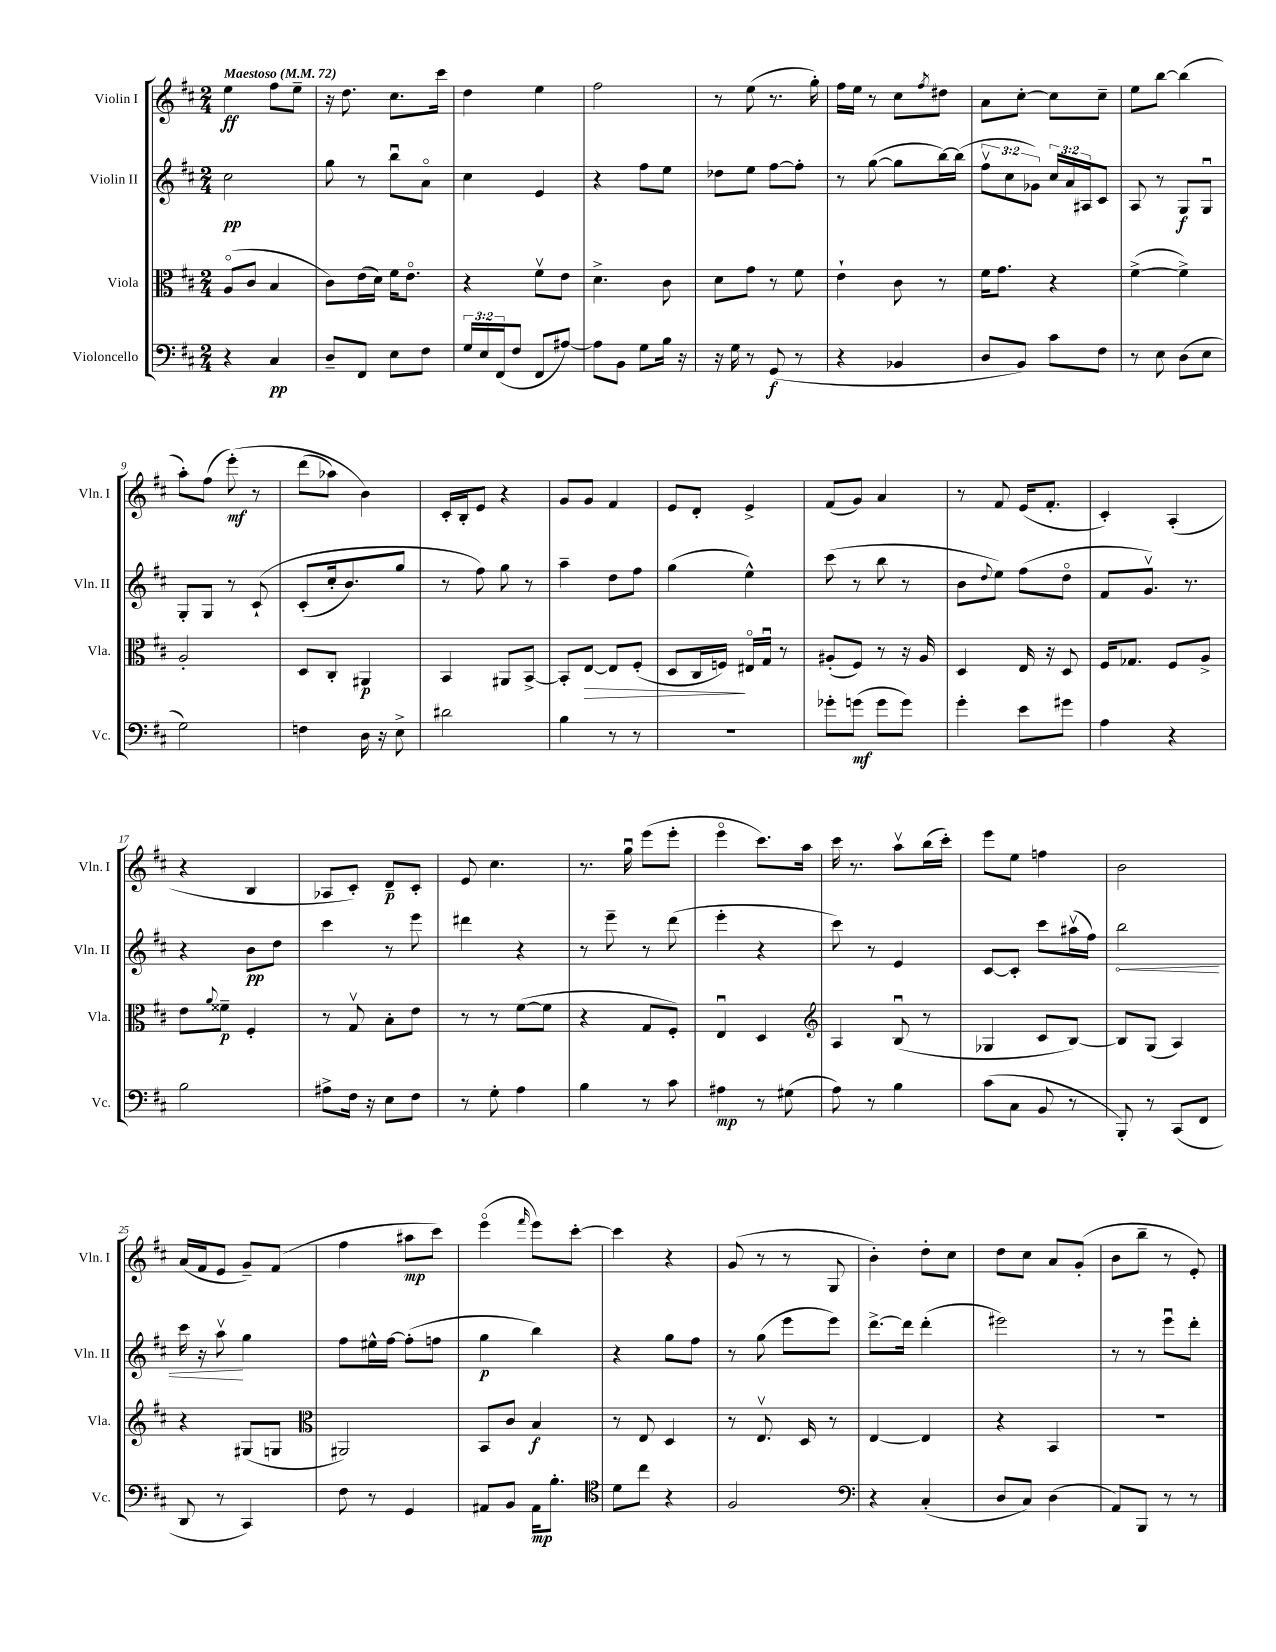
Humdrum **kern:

**kern	**dynam	**kern	**dynam	**kern	**dynam	**kern	**dynam
*part4	*part4	*part3	*part3	*part2	*part2	*part1	*part1
*staff4	*staff4	*staff3	*staff3	*staff2	*staff2	*staff1	*staff1
*I"Violoncello	*	*I"Viola	*	*I"Violin II	*	*I"Violin I	*
*I'Vc.	*	*I'Vla.	*	*I'Vln. II	*	*I'Vln. I	*
*clefF4	*	*clefC3	*	*clefG2	*	*clefG2	*
*k[f#c#]	*	*k[f#c#]	*	*k[f#c#]	*	*k[f#c#]	*
*M2/4	*	*M2/4	*	*M2/4	*	*M2/4	*
*MM72	*	*MM72	*	*MM72	*	*MM72	*
=1	=1	=1	=1	=1	=1	=1	=1
!	!	!	!	!	!	!LO:TX:a:B:t=Maestoso	!
4r	.	(8A/L	.	2cc#\	pp	4ee\	ff
.	.	8c#/J	.	.	.	.	.
4C#/	pp	4B/	.	.	.	8ff#\L	.
.	.	.	.	.	.	8ee~\J	.
=2	=2	=2	=2	=2	=2	=2	=2
8D~/L	.	8c#\L)	.	8gg\	.	16r	.
.	.	.	.	.	.	8.dd\	.
8FF#/J	.	(16e\L	.	8r	.	.	.
.	.	16d\JJ)	.	.	.	.	.
8E\L	.	16f#\KL	.	8bbu\L	.	8.cc#\L	.
.	.	8.e\J	.	.	.	.	.
8F#\J	.	.	.	8a\J	.	.	.
.	.	.	.	.	.	16ccc#\Jk	.
=3	=3	=3	=3	=3	=3	=3	=3
24G/LL	.	4r	.	4cc#\	.	4dd\	.
24E/	.	.	.	.	.	.	.
(24FF#/J	.	.	.	.	.	.	.
8F#/J	.	.	.	.	.	.	.
8FF#/L	.	8f#v\L	.	4e/	.	4ee\	.
[8A#X/J)	.	8e\J	.	.	.	.	.
=4	=4	=4	=4	=4	=4	=4	=4
8A#\L]	.	4.d^\	.	4r	.	2ff#\	.
8BB\J	.	.	.	.	.	.	.
8G\L	.	.	.	8ff#\L	.	.	.
16B\Jk	.	8c#\	.	8ee\J	.	.	.
16r	.	.	.	.	.	.	.
=5	=5	=5	=5	=5	=5	=5	=5
16r	.	8d\L	.	8dd-X\L	.	8r	.
16G\	.	.	.	.	.	.	.
8r	.	8g\J	.	8ee\J	.	(8ee\	.
(8GG/	f	8r	.	[8ff#\L	.	8.r	.
8r	.	8f#\	.	8ff#'\J]	.	.	.
.	.	.	.	.	.	16gg'\)	.
=6	=6	=6	=6	=6	=6	=6	=6
4r	.	4e`\	.	8r	.	16ff#\LL	.
.	.	.	.	.	.	16ee\JJ	.
.	.	.	.	([8gg\	.	8r	.
4BB-X/	.	8c#\	.	8gg\L]	.	8cc#\L	.
.	.	.	.	.	.	8qff#/	.
.	.	8r	.	[16bb\L)	.	8dd#X\J	.
.	.	.	.	(16bb\JJ]	.	.	.
=7	=7	=7	=7	=7	=7	=7	=7
8D/L	.	16f#\KL	.	12ff#v\L	.	8a\L	.
.	.	8.g\J	.	.	.	.	.
.	.	.	.	12cc#\	.	.	.
8BB/J)	.	.	.	.	.	[8cc#'\J	.
.	.	.	.	12g-X\J)	.	.	.
8c#\L	.	4r	.	24cc#/LL	.	8cc#\L]	.
.	.	.	.	24a/	.	.	.
.	.	.	.	24A#X/J	.	.	.
8F#\J	.	.	.	8c#/J	.	8cc#~\J	.
=8	=8	=8	=8	=8	=8	=8	=8
8r	.	([4f#^\	.	8A/	.	8ee\L	.
8E\	.	.	.	8r	.	[8bb\J	.
(8D\L	.	4f#^\])	.	8G/L	f	(4bb\]	.
8E\J	.	.	.	8Gu/J	.	.	.
!!LO:LB:g=z
=9	=9	=9	=9	=9	=9	=9	=9
2G\)	.	2A'/	.	8G'/L	.	8aa'\L)	.
.	.	.	.	8G/J	.	(8ff#\J	.
.	.	.	.	8r	.	(8eee'\)	mf
.	.	.	.	(8c#`/	.	8r	.
=10	=10	=10	=10	=10	=10	=10	=10
4Fn\	.	8D/L	.	(8c#'/L	.	(8ddd\L	.
.	.	8C#'/J	.	16cc#'/k	.	8aa-X\J)	.
.	.	.	.	8.b/)	.	.	.
16D\	.	4AA#X/	p	.	.	4b\)	.
16r	.	.	.	.	.	.	.
8E^\	.	.	.	8gg/J	.	.	.
=11	=11	=11	=11	=11	=11	=11	=11
2d#X\	.	4BB/	.	8r	.	16c#'/LL	.
.	.	.	.	.	.	16B'/J	.
.	.	.	.	8ff#\)	.	8e/J	.
.	.	8AA#X/L	.	8gg\	.	4r	.
.	.	[8BB^/J	.	8r	.	.	.
=12	=12	=12	=12	=12	=12	=12	=12
4B\	.	8BB'/L]	.	4aa~\	.	8g/L	.
!	!	!	!LO:HP:b	!	!	!	!
.	.	[8E/J	>	.	.	8g/J	.
8r	.	8E/L]	.	8dd\L	.	4f#/	.
8r	.	(8F#'/J	.	8ff#\J	.	.	.
=13	=13	=13	=13	=13	=13	=13	=13
2r	.	8D/L	.	(4gg\	.	8e/L	.
.	.	16C#/L	.	.	.	8d'/J	.
.	.	16Fn/JJ)	.	.	.	.	.
.	.	16E#X/LL	]	4ee^^\)	.	4e^/	.
.	.	16Gu/JJ	.	.	.	.	.
.	.	8r	.	.	.	.	.
=14	=14	=14	=14	=14	=14	=14	=14
8g-X'\L	.	(8A#X'/L	.	(8ccc#\	.	(8f#/L	.
(8gn\J	mf	8F#/J)	.	8r	.	8g/J)	.
8g\L	.	8r	.	8bb\	.	4a/	.
8g\J)	.	16r	.	8r	.	.	.
.	.	16A#/	.	.	.	.	.
=15	=15	=15	=15	=15	=15	=15	=15
4g'\	.	4D/	.	8b\L	.	8r	.
.	.	.	.	8qqdd/	.	.	.
.	.	.	.	8ee\J)	.	8f#/	.
8e\L	.	16E/	.	(8ff#\L	.	(16e/KL	.
.	.	16r	.	.	.	8.f#'/J	.
8g#X\J	.	8D/	.	8dd\J	.	.	.
=16	=16	=16	=16	=16	=16	=16	=16
4A\	.	16F#/KL	.	8f#/L	.	4c#'/)	.
.	.	8.G-X/J	.	.	.	.	.
.	.	.	.	8.gv/J)	.	.	.
4r	.	8F#/L	.	.	.	(4A'/	.
.	.	.	.	8.r	.	.	.
.	.	8A^/J	.	.	.	.	.
!!LO:LB:g=z
=17	=17	=17	=17	=17	=17	=17	=17
2B\	.	8e\L	.	4r	.	4r	.
.	.	8qqa/	.	.	.	.	.
.	.	8f##X~\J	p	.	.	.	.
.	.	4F#'/	.	8b\L	pp	4B/	.
.	.	.	.	8dd\J	.	.	.
=18	=18	=18	=18	=18	=18	=18	=18
8A#X^\L	.	8r	.	4ccc#\	.	8A-X/L	.
16F#\Jk	.	8Gv/	.	.	.	8c#'/J)	.
16r	.	.	.	.	.	.	.
8E\L	.	8B'\L	.	8r	.	8d~/L	p
8F#\J	.	8e\J	.	8eee\	.	8c#'/J	.
=19	=19	=19	=19	=19	=19	=19	=19
8r	.	8r	.	4ddd#X\	.	8e/	.
8G'\	.	8r	.	.	.	4.cc#\	.
4A\	.	([8f#\L	.	4r	.	.	.
.	.	8f#\J]	.	.	.	.	.
=20	=20	=20	=20	=20	=20	=20	=20
4B\	.	4r	.	8r	.	8.r	.
.	.	.	.	8eee~\	.	.	.
.	.	.	.	.	.	16ggu\	.
8r	.	8G/L	.	8r	.	(8eee\L	.
8c#\	.	8F#'/J)	.	(8ddd\	.	8eee'\J	.
=21	=21	=21	=21	=21	=21	=21	=21
4A#X\	mp	4Eu/	.	4eee'\	.	4eee\	.
8r	.	4D/	.	4r	.	8.ccc#\L)	.
(8G#X\	.	.	.	.	.	.	.
.	.	.	.	.	.	16aa\Jk	.
=22	=22	=22	=22	=22	=22	=22	=22
*	*	*clefG2	*	*	*	*	*
8A\)	.	4A/	.	8ccc#\)	.	16ccc#\	.
.	.	.	.	.	.	8.r	.
8r	.	.	.	8r	.	.	.
4B\	.	(8Bu/	.	4e/	.	8aav\L	.
.	.	8r	.	.	.	(16bb\L	.
.	.	.	.	.	.	16ccc#'\JJ)	.
=23	=23	=23	=23	=23	=23	=23	=23
(8c#\L	.	4G-X/	.	[8c#/L	.	8eee\L	.
8C#\J	.	.	.	8c#'/J]	.	8ee\J	.
8BB/	.	8c#/L	.	8ccc#\L	.	4ffn\	.
8r	.	[8B/J)	.	(16aa#Xv\L	.	.	.
.	.	.	.	16ff#\JJ)	.	.	.
=24	=24	=24	=24	=24	=24	=24	=24
!	!	!	!	!	!LO:HP:b	!	!
8BBB'/)	.	8B/L]	.	2bb\	<	2b\	.
8r	.	(8G/J	.	.	.	.	.
(8CC#/L	.	4A/)	.	.	.	.	.
8FF#/J	.	.	.	.	.	.	.
!!LO:LB:g=z
=25	=25	=25	=25	=25	=25	=25	=25
8DD/	.	4r	.	16ccc#\	.	(16a/LL	.
.	.	.	.	16r	.	16f#/J	.
8r	.	.	.	8aav\	.	8e/J	.
4CC#/)	.	(8G#X/L	.	4gg\	[	8g~/L)	.
.	.	8Gn/J	.	.	.	(8f#/J	.
=26	=26	=26	=26	=26	=26	=26	=26
*	*	*clefC3	*	*	*	*	*
8F#\	.	2AA#X/)	.	8ff#\L	.	4ff#\	.
8r	.	.	.	16ee#X^^\L	.	.	.
.	.	.	.	[16ff#\JJ	.	.	.
4GG/	.	.	.	(8ff#'\L]	.	8aa#X\L	mp
.	.	.	.	8ffn\J	.	8ccc#\J)	.
=27	=27	=27	=27	=27	=27	=27	=27
8AA#X/L	.	8BB/L	.	4gg\	p	(4eee\	.
8BB/J	.	8c#/J	.	.	.	.	.
.	.	.	.	.	.	16qqfff#/	.
16AA#\KL	mp	4B/	f	4bb\)	.	8eee\L)	.
8.B'\J	.	.	.	.	.	.	.
.	.	.	.	.	.	[8ccc#'\J	.
=28	=28	=28	=28	=28	=28	=28	=28
*clefC4	*	*	*	*	*	*	*
8d\L	.	8r	.	4r	.	4ccc#\]	.
8cc#\J	.	8E/	.	.	.	.	.
4r	.	4D/	.	8gg\L	.	4r	.
.	.	.	.	8ff#\J	.	.	.
=29	=29	=29	=29	=29	=29	=29	=29
2F#/	.	8r	.	8r	.	(8g/	.
.	.	8.Ev/	.	(8gg\	.	8r	.
.	.	.	.	8eee\L	.	8r	.
.	.	16D/	.	.	.	.	.
.	.	8r	.	8eee\J)	.	8G/	.
=30	=30	=30	=30	=30	=30	=30	=30
*clefF4	*	*	*	*	*	*	*
4r	.	[4E/	.	[8.ddd^\L	.	4b'\)	.
.	.	.	.	16ddd\Jk]	.	.	.
(4C#'/	.	4E/]	.	(4ddd'\	.	8dd'\L	.
.	.	.	.	.	.	8cc#\J	.
=31	=31	=31	=31	=31	=31	=31	=31
8D/L	.	4r	.	2eee#X\)	.	8dd\L	.
8C#/J)	.	.	.	.	.	8cc#\J	.
(4D\	.	4BB/	.	.	.	8a/L	.
.	.	.	.	.	.	(8g'/J	.
=32	=32	=32	=32	=32	=32	=32	=32
8AA/L)	.	2r	.	8r	.	8b\L	.
8BBB/J	.	.	.	8r	.	8bb~\J	.
8r	.	.	.	8eeeu\L	.	8r	.
8r	.	.	.	8ddd'\J	.	8e'/)	.
==	==	==	==	==	==	==	==
*-	*-	*-	*-	*-	*-	*-	*-
